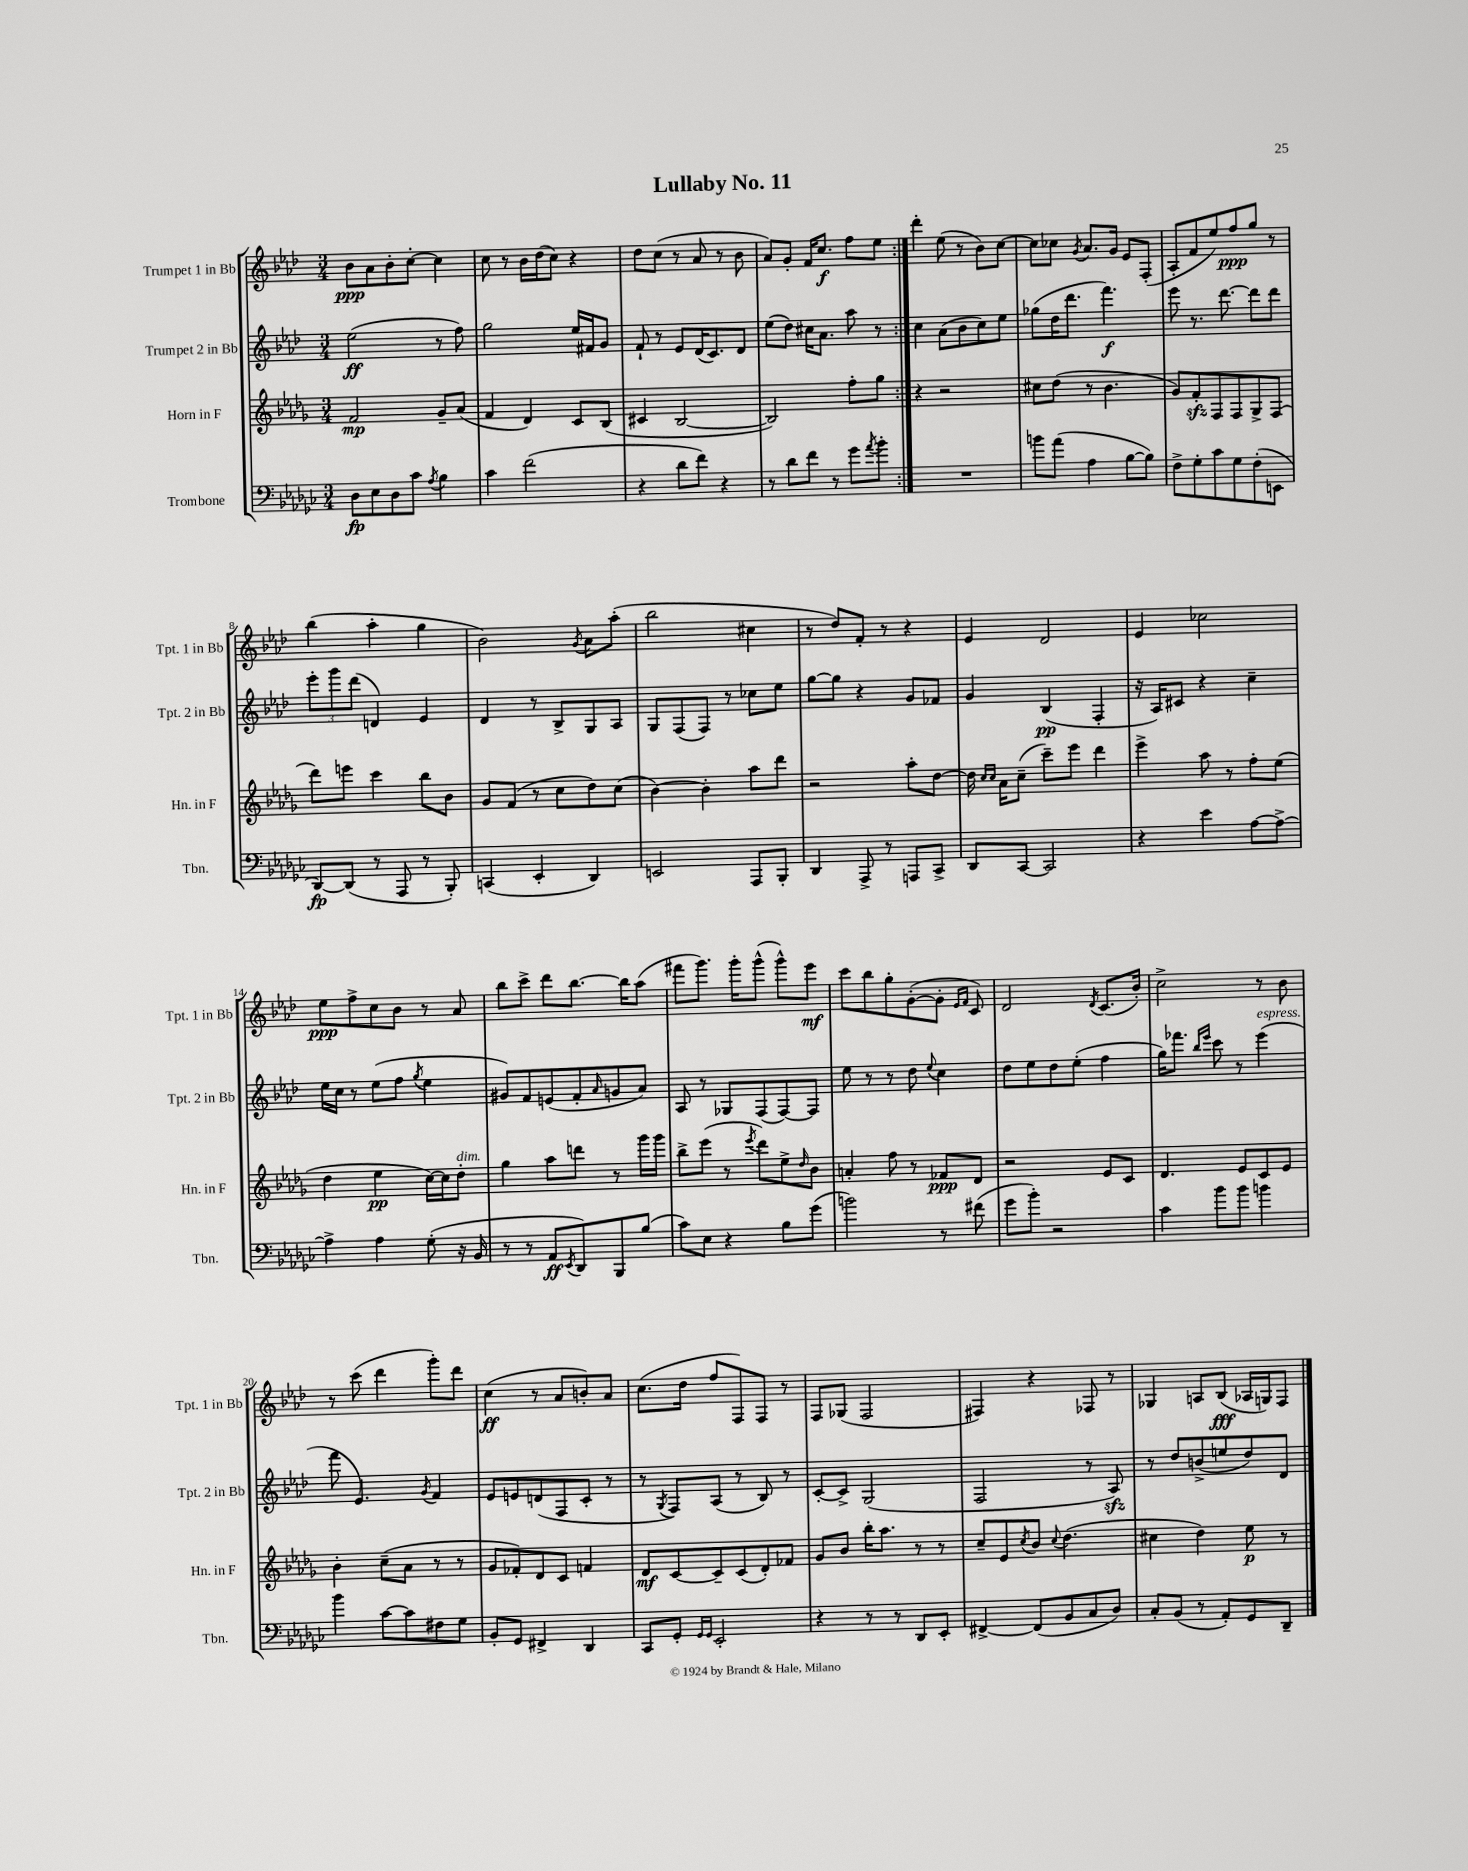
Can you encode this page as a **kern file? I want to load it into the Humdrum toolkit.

**kern	**dynam	**kern	**dynam	**kern	**dynam	**kern	**dynam
*part4	*part4	*part3	*part3	*part2	*part2	*part1	*part1
*staff4	*staff4	*staff3	*staff3	*staff2	*staff2	*staff1	*staff1
*I"Trombone	*	*I"Horn in F	*	*I"Trumpet 2 in Bb	*	*I"Trumpet 1 in Bb	*
*I'Tbn.	*	*I'Hn. in F	*	*I'Tpt. 2 in Bb	*	*I'Tpt. 1 in Bb	*
*clefF4	*	*clefG2	*	*clefG2	*	*clefG2	*
*k[b-e-a-d-g-c-]	*	*k[b-e-a-d-g-]	*	*k[b-e-a-d-]	*	*k[b-e-a-d-]	*
*M3/4	*	*M3/4	*	*M3/4	*	*M3/4	*
=1	=1	=1	=1	=1	=1	=1	=1
8D-\L	fp	2f/	mp	(2ee-\	ff	8b-\L	ppp
8E-\	.	.	.	.	.	8a-\	.
8D-\	.	.	.	.	.	8b-'\	.
8c-\J	.	.	.	.	.	[8cc'\J	.
8qA-/	.	.	.	.	.	.	.
4B-\	.	8g-~/L	.	8r	.	4cc\]	.
.	.	(8a-/J	.	8ff\)	.	.	.
=2	=2	=2	=2	=2	=2	=2	=2
4c-\	.	4f/	.	2gg\	.	8cc\	.
.	.	.	.	.	.	8r	.
(2f\	.	4d-/)	.	.	.	16b-\LL	.
.	.	.	.	.	.	(16dd-\J	.
.	.	.	.	.	.	8cc\J)	.
.	.	8c/L	.	16ee-/LL	.	4r	.
.	.	.	.	16f#X/J	.	.	.
.	.	(8B-/J	.	8g/J	.	.	.
=3	=3	=3	=3	=3	=3	=3	=3
4r	.	4c#X/	.	8f`/	.	8dd-\L	.
.	.	.	.	8r	.	(8cc\J	.
8d-\L	.	[2B-/	.	8e-/L	.	8r	.
8f\J)	.	.	.	(16d-/K	.	8a-/	.
.	.	.	.	8.c/)	.	.	.
4r	.	.	.	.	.	8r	.
.	.	.	.	8d-/J	.	8b-\	.
=4	=4	=4	=4	=4	=4	=4	=4
8r	.	2B-/])	.	(8ee-\L	.	8a-/L)	.
8d-\L	.	.	.	8dd-\J)	.	8g'/J	.
8f\J	.	.	.	16cc#X\KL	.	16f/KL	.
.	.	.	.	8.a-\J	.	8.cc/J	f
8r	.	.	.	.	.	.	.
8g-\L	.	8ff'\L	.	8aa-\	.	8ff\L	.
8qa-/	.	.	.	.	.	.	.
8b-'\J	.	8gg-\J	.	8r	.	8ee-\J	.
=5:|!	=5:|!	=5:|!	=5:|!	=5:|!	=5:|!	=5:|!	=5:|!
2.r	.	4r	.	4cc\	.	4ddd-'\	.
.	.	2r	.	(8a-\L	.	(8ee-\	.
.	.	.	.	8b-\	.	8r	.
.	.	.	.	8cc\)	.	8b-\L)	.
.	.	.	.	8ee-\J	.	[8cc\J	.
=6	=6	=6	=6	=6	=6	=6	=6
8bn\L	.	8cc#X\L	.	(8gg-X\L	.	8cc\L]	.
(8a-\J	.	(8dd-\J	.	16dd-\K	.	8cc-X\J	.
.	.	.	.	8.ddd-\J	.	.	.
.	.	.	.	.	.	8qg/	.
4A-\	.	8r	.	.	.	8.a-/L	.
.	.	4.b-\	.	4.fff\)	f	.	.
.	.	.	.	.	.	16g/Jk	.
[8B-\L	.	.	.	.	.	8e-/L	.
8B-\J])	.	.	.	.	.	(8F'/J	.
=7	=7	=7	=7	=7	=7	=7	=7
8F^\L	.	8g-/L)	.	8eee-\	.	8A-'/L	.
8G-'\	.	8fzz'/	.	8.r	.	8f/	.
8c-\	.	8F/	.	.	.	8ee-/)	.
.	.	.	.	[8.ddd-\	.	.	.
8G-\	.	8F/	.	.	.	8ff/	ppp
(8F'\	.	8G-^/	.	8ddd-\L]	.	8gg/J	.
8EEn\J	.	(8F/J	.	8ddd-\J	.	8r	.
!!LO:LB:g=z
=8	=8	=8	=8	=8	=8	=8	=8
[8DD-/L)	fp	8ddd-\L)	.	12eee-'\L	.	(4bb-\	.
.	.	.	.	12ggg\	.	.	.
(8DD-/J]	.	8eeen\J	.	.	.	.	.
.	.	.	.	(12ddd-\J	.	.	.
8r	.	4ccc\	.	4dn/)	.	4aa-'\	.
8AAA-/	.	.	.	.	.	.	.
8r	.	8bb-\L	.	4e-/	.	4gg\	.
8BBB-'/)	.	8b-\J	.	.	.	.	.
=9	=9	=9	=9	=9	=9	=9	=9
(4CCn/	.	8g-/L	.	4d-/	.	2b-\)	.
.	.	(8f/J	.	.	.	.	.
4EE-'/	.	8r	.	8r	.	.	.
.	.	8cc\L	.	8B-^/L	.	.	.
.	.	.	.	.	.	8qg/	.
4DD-/)	.	8dd-\)	.	8G/	.	8a-\L	.
.	.	(8cc\J	.	8A-/J	.	(8aa-'\J	.
=10	=10	=10	=10	=10	=10	=10	=10
2EEn/	.	[4b-\)	.	8G/L	.	2bb-\	.
.	.	.	.	(8F/	.	.	.
.	.	4b-'\]	.	8F/J)	.	.	.
.	.	.	.	8r	.	.	.
8AAA-/L	.	8aa-\L	.	8cc-X\L	.	4cc#X\	.
8BBB-'/J	.	8ddd-\J	.	8ee-\J	.	.	.
=11	=11	=11	=11	=11	=11	=11	=11
4DD-/	.	2r	.	[8gg\L	.	8r	.
.	.	.	.	8gg\J]	.	8dd-/L)	.
8AAA-^/	.	.	.	4r	.	8f'/J	.
8r	.	.	.	.	.	8r	.
8AAAn/L	.	8aa-'\L	.	8g/L	.	4r	.
8CC-^/J	.	[8dd-\J	.	8f-X/J	.	.	.
=12	=12	=12	=12	=12	=12	=12	=12
8DD-/L	.	16dd-\]	.	4g/	.	4e-/	.
.	.	16qqcc/LL	.	.	.	.	.
.	.	16qqcc/JJ	.	.	.	.	.
.	.	16a-\KL	.	.	.	.	.
[8CC-/J	.	(8cc~\J	.	.	.	.	.
2CC-/]	.	8ccc~\L)	.	(4B-/	pp	2d-/	.
.	.	8eee-\J	.	.	.	.	.
.	.	4ddd-\	.	4F'/	.	.	.
=13	=13	=13	=13	=13	=13	=13	=13
4r	.	4eee-^\	.	16r	.	4e-/	.
.	.	.	.	16A-/KL)	.	.	.
.	.	.	.	8c#X/J	.	.	.
4e-\	.	8aa-\	.	4r	.	2cc-X\	.
.	.	8r	.	.	.	.	.
[8A-\L	.	8ff'\L	.	4cc~\	.	.	.
8A-^\J_	.	(8ee-\J	.	.	.	.	.
!!LO:LB:g=z
=14	=14	=14	=14	=14	=14	=14	=14
4A-^\]	.	4dd-\	.	16ee-\LL	.	8ee-\L	ppp
.	.	.	.	16cc\JJ	.	.	.
.	.	.	.	8r	.	8ff^\	.
4A-\	.	4ee-\	pp	(8ee-\L	.	8cc\	.
.	.	.	.	8ff\J	.	8b-\J	.
.	.	.	.	8qgg/	.	.	.
(8G-'\	.	[16cc\LL)	.	4ee-\	.	8r	.
.	.	16cc\J]	.	.	.	.	.
!	!	!LO:TX:a:i:t=dim.	!	!	!	!	!
16r	.	8dd-'\J	.	.	.	8a-/	.
16BB-/	.	.	.	.	.	.	.
=15	=15	=15	=15	=15	=15	=15	=15
8r	.	4gg-\	.	8g#X/L)	.	8bb-\L	.
8r	.	.	.	8f/	.	8ccc^\J	.
8AA-/L	ff	8aa-\L	.	(8en/	.	8ddd-\L	.
8qEE-/	.	.	.	.	.	.	.
8DD-/)	.	8dddn\J	.	8f'/	.	[8.bb-\J	.
.	.	.	.	16qqa-/	.	.	.
8BBB-/	.	8r	.	8gn/	.	.	.
.	.	.	.	.	.	16bb-\KL]	.
(8B-/J	.	16ggg-\LL	.	8a-/J)	.	(8aa-\J	.
.	.	16ggg-\JJ	.	.	.	.	.
=16	=16	=16	=16	=16	=16	=16	=16
8c-\L)	.	8bb-^\L	.	8A-/	.	8fff#X\L	.
8E-\J	.	(8eee-\J	.	8r	.	8.ggg\J)	.
4r	.	8r	.	8G-X/L	.	.	.
.	.	.	.	.	.	16ggg'\KL	.
.	.	8qeee-/	.	.	.	.	.
.	.	8ddd-\L)	.	(8F/	.	(8ggg^^\J	.
8B-\L	.	8ee-^\	.	[8F/)	.	8ggg^^\L)	.
.	.	16qqdd-/	.	.	.	.	.
(8g-\J	.	8b-\J	.	8F/J]	.	8eee-\J	mf
=17	=17	=17	=17	=17	=17	=17	=17
2bn\)	.	4an'/	.	8ee-\	.	8ccc\L	.
.	.	.	.	8r	.	8bb-\	.
.	.	8ff\	.	8r	.	8gg'\	.
.	.	8r	.	8dd-\	.	([8g'\	.
.	.	.	.	8qqee-/	.	.	.
8r	.	8f-X/L	ppp	4cc\	.	8g'\J]	.
.	.	.	.	.	.	16qqe-/LL	.
.	.	.	.	.	.	16qqf/JJ	.
(8f#X\	.	8d-/J	.	.	.	8c/)	.
=18	=18	=18	=18	=18	=18	=18	=18
8g-\L	.	2r	.	8dd-\L	.	2d-/	.
8b-'\J)	.	.	.	8ee-\	.	.	.
2r	.	.	.	8dd-\	.	.	.
.	.	.	.	(8ee-'\J	.	.	.
.	.	.	.	.	.	8qd-/	.
.	.	8e-/L	.	4ff\	.	(8.c/L	.
.	.	8c/J	.	.	.	.	.
.	.	.	.	.	.	16b-'/Jk)	.
=19	=19	=19	=19	=19	=19	=19	=19
4c-\	.	4.d-/	.	16gg\KL)	.	2cc^\	.
.	.	.	.	8.fff-X\J	.	.	.
.	.	.	.	16qqbb-/LL	.	.	.
.	.	.	.	16qqeee-/JJ	.	.	.
8b-\L	.	.	.	8ccc\	.	.	.
8b-\J	.	8e-/L	.	8r	.	.	.
!	!	!	!	!LO:TX:a:i:t=espress.	!	!	!
4bn\	.	8c/	.	(4eee-\	.	8r	.
.	.	8e-/J	.	.	.	8b-\	.
!!LO:LB:g=z
=20	=20	=20	=20	=20	=20	=20	=20
4b-\	.	4b-'\	.	8fff\	.	8r	.
.	.	.	.	4.e-/)	.	(8ccc\	.
[8c-\L	.	(8cc~\L	.	.	.	4ddd-\	.
8c-\]	.	8a-\J	.	.	.	.	.
.	.	.	.	8qg/	.	.	.
8F#X\	.	8r	.	4f/	.	8ggg'\L)	.
8G-\J	.	8r	.	.	.	8ddd-\J	.
=21	=21	=21	=21	=21	=21	=21	=21
8BB-'/L	.	8g-/L	.	8e-/L	.	(4cc\	ff
8GG-/J	.	8f-X'/)	.	8en/	.	.	.
4FF#X^/	.	8d-/	.	(8dn/	.	8r	.
.	.	8c/J	.	8F/	.	8a-/L	.
4DD-/	.	4fn/	.	8c'/J	.	8bn'/)	.
.	.	.	.	8r	.	8a-/J	.
=22	=22	=22	=22	=22	=22	=22	=22
8CC-/L	.	8d-/L	mf	8r	.	(8.cc\L	.
.	.	.	.	8qG/	.	.	.
8GG-'/J	.	[8c/	.	8F/L)	.	.	.
.	.	.	.	.	.	16dd-\Jk	.
16qqGG-/LL	.	.	.	.	.	.	.
16qqGG-/JJ	.	.	.	.	.	.	.
2EE-'/	.	8c~/]	.	(8A-/J	.	8ff/L	.
.	.	(8c/	.	8r	.	8F/)	.
.	.	8d-'/)	.	8B-/)	.	8F/J	.
.	.	8f-X/J	.	8r	.	8r	.
=23	=23	=23	=23	=23	=23	=23	=23
4r	.	8g-/L	.	[8c'/L	.	8F/L	.
.	.	8b-/J	.	8c^/J]	.	(8G-X/J	.
8r	.	16bb-'\KL	.	(2G/	.	2F/	.
.	.	8.aa-\J	.	.	.	.	.
8r	.	.	.	.	.	.	.
8DD-/L	.	8r	.	.	.	.	.
8EE-'/J	.	8r	.	.	.	.	.
=24	=24	=24	=24	=24	=24	=24	=24
[4FF#X^/	.	8cc~/L	.	2F/	.	4F#X/)	.
.	.	8e-/	.	.	.	.	.
.	.	8qcc/	.	.	.	.	.
(8FF#/L]	.	8b-/J	.	.	.	4r	.
.	.	8qqcc/	.	.	.	.	.
8BB-/	.	(4.dd-\	.	.	.	.	.
8C-/	.	.	.	8r	.	8F-X/	.
8D-/J)	.	.	.	8A-zz/)	.	8r	.
=25	=25	=25	=25	=25	=25	=25	=25
8C-'/L	.	4cc#X\	.	8r	.	4G-X/	.
(8BB-/J	.	.	.	8dd-/L	.	.	.
8r	.	4dd-\)	.	(8bn^/	.	8An/L	.
8AA-'/L)	.	.	.	8een/	.	(8B-/J	fff
8GG-/	.	8ee-\	p	8dd-/)	.	16A-X/LL	.
.	.	.	.	.	.	16Gn/J)	.
8DD-~/J	.	8r	.	8d-/J	.	8F/J	.
==	==	==	==	==	==	==	==
*-	*-	*-	*-	*-	*-	*-	*-
